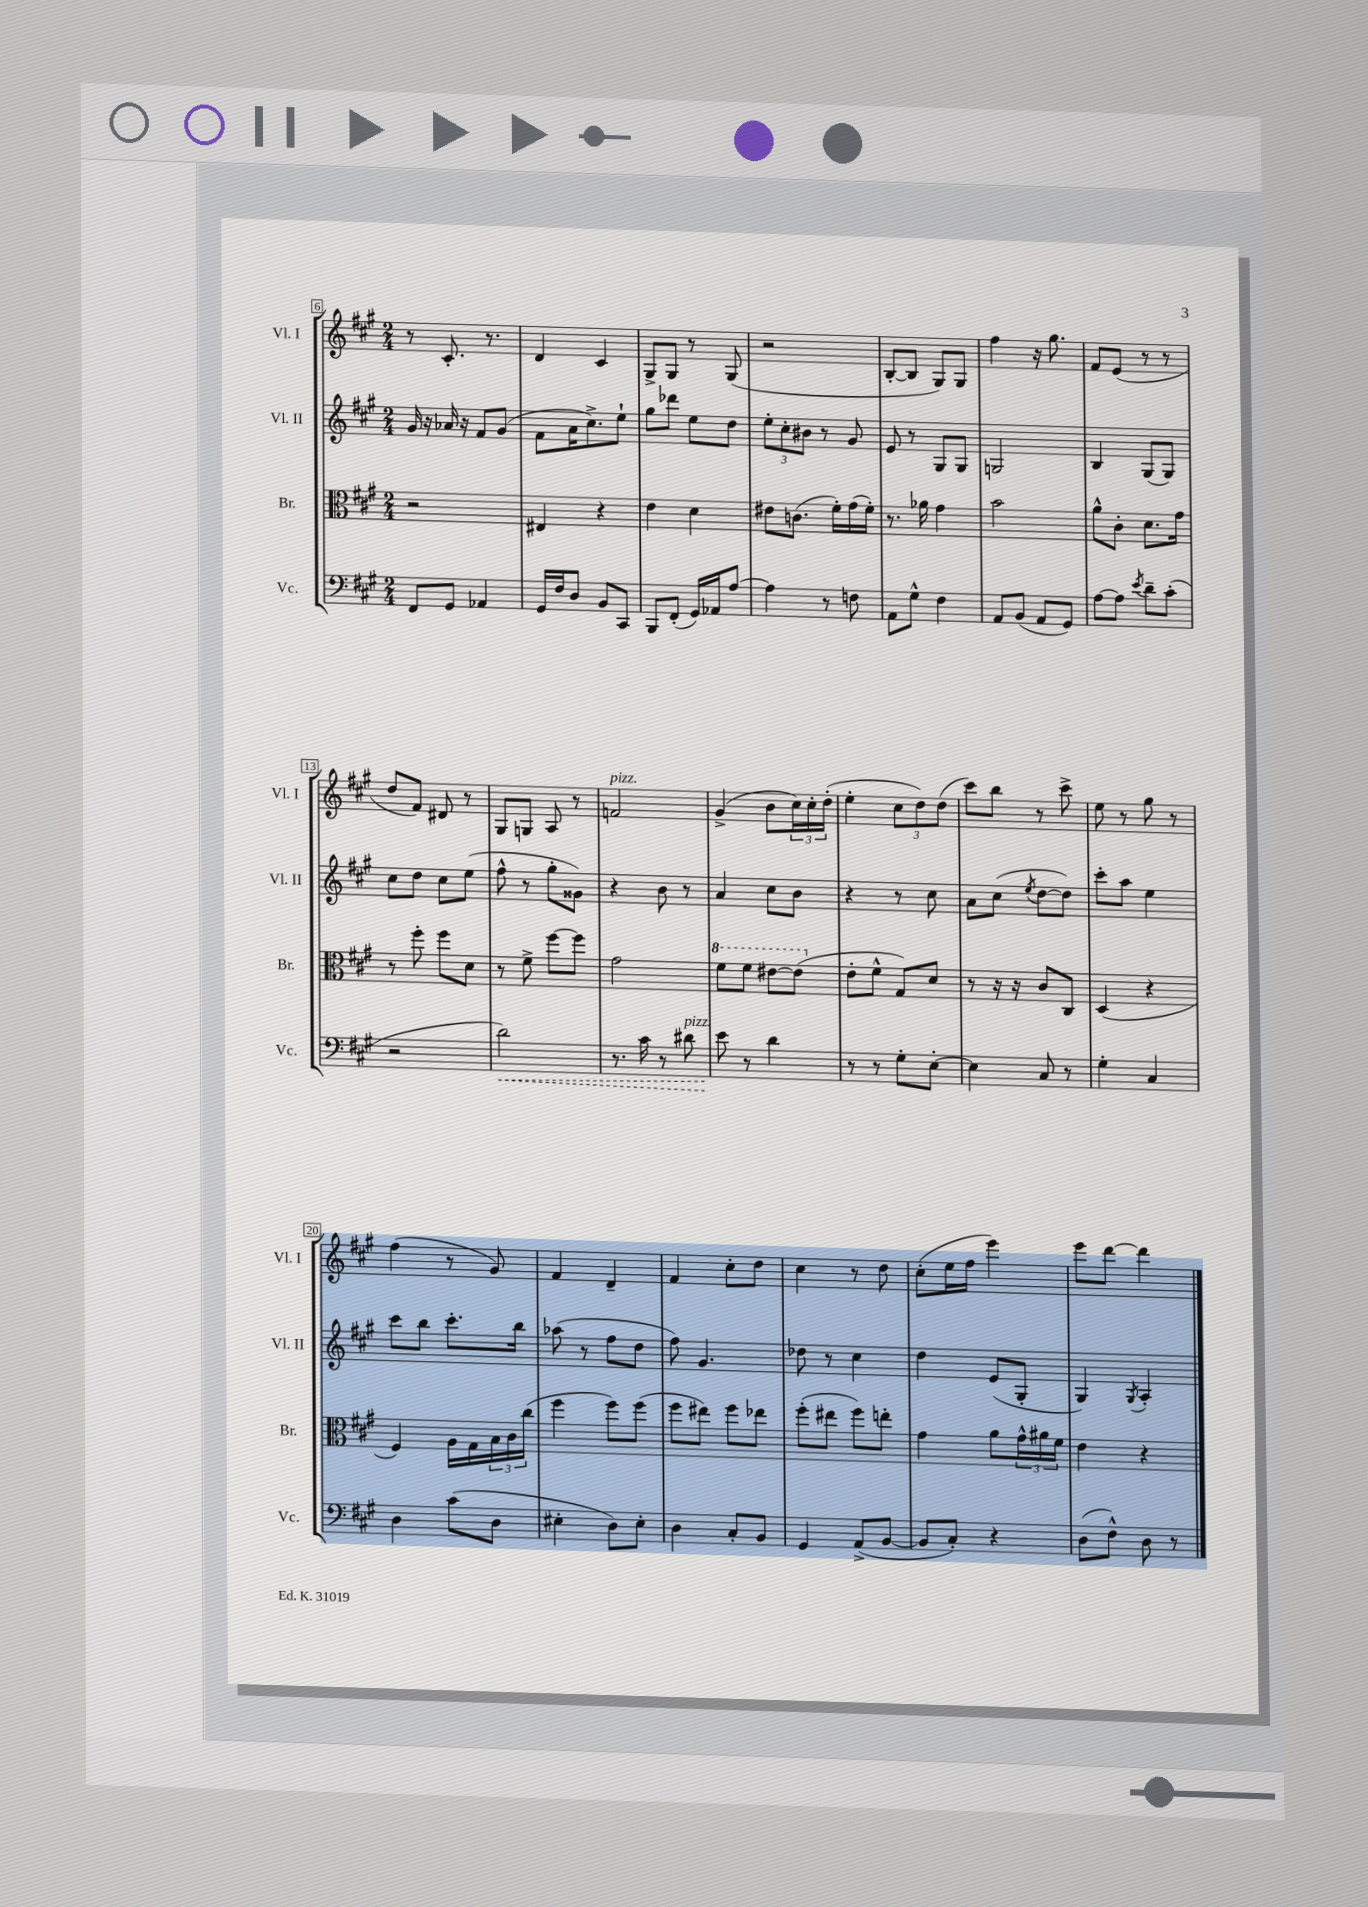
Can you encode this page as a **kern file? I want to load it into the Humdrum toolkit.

**kern	**dynam	**kern	**kern	**kern
*part4	*part4	*part3	*part2	*part1
*staff4	*staff4	*staff3	*staff2	*staff1
*I"Vc.	*	*I"Br.	*I"Vl. II	*I"Vl. I
*I'Vc.	*	*I'Br.	*I'Vl. II	*I'Vl. I
*clefF4	*	*clefC3	*clefG2	*clefG2
*k[f#c#g#]	*	*k[f#c#g#]	*k[f#c#g#]	*k[f#c#g#]
*M2/4	*	*M2/4	*M2/4	*M2/4
=6	=6	=6	=6	=6
8FF#/L	.	2r	16g#/	8r
.	.	.	16r	.
8GG#/J	.	.	16a-X/	8.c#'/
.	.	.	16r	.
4AA-X/	.	.	8f#/L	.
.	.	.	.	8.r
.	.	.	(8g#/J	.
=7	=7	=7	=7	=7
16GG#/LL	.	4E#X/	8f#\L	4d/
16F#/J	.	.	.	.
8D/J	.	.	16a\K	.
.	.	.	8.cc#^\)	.
8BB/L	.	4r	.	4c#/
8CC#/J	.	.	8ee`\J	.
=8	=8	=8	=8	=8
8BBB/L	.	4e\	8gg#\L	8G#^/L
(8FF#'/J	.	.	8ddd-X\J	8G#/J
16GG#/LL)	.	4d\	8ee\L	8r
16AA-X/J	.	.	.	.
[8A/J	.	.	8dd\J	(8G#/
=9	=9	=9	=9	=9
4A\]	.	8e#X\L	12ee'\L	2r
.	.	.	12cc#'\	.
.	.	(8.cn\J	.	.
.	.	.	12b#X\J	.
8r	.	.	8r	.
.	.	16f#'\LL)	.	.
8Fn\	.	(16g#\	8g#/	.
.	.	16f#'\JJ)	.	.
=10	=10	=10	=10	=10
8AA\L	.	8.r	8e/	[8B'/L
8G#^^\J	.	.	8r	8B/J]
.	.	16a-X\	.	.
4F#\	.	4g#\	8G#/L	8G#/L)
.	.	.	8G#/J	8G#/J
=11	=11	=11	=11	=11
8AA/L	.	2b\	2Gn/	4ff#\
(8BB/J	.	.	.	.
8AA/L	.	.	.	16r
.	.	.	.	8.gg#\
8GG#/J)	.	.	.	.
=12	=12	=12	=12	=12
[8A\L	.	8a^^\L	4B/	8f#/L
8A\J]	.	8c#'\J	.	(8e/J
8qe/	.	.	.	.
8d~\L	.	8.d\L	(8G#/L	8r
(8c#'\J	.	.	8G#/J)	8r
.	.	16g#\Jk	.	.
!!LO:LB:g=z
=13	=13	=13	=13	=13
2r	.	8r	8cc#\L	8dd/L
.	.	8ff#'\	8dd\J	8f#/J)
.	.	8ff#\L	8cc#\L	8d#X/
.	.	8d\J	(8ee\J	8r
=14	=14	=14	=14	=14
!	!LO:HP:b	!	!	!
2d\)	<	8r	8ff#^^\	8G#/L
.	.	8f#^\	8r	8Gn/J
.	.	[8ff#\L	8gg#'\L	8A/
.	.	8ff#\J]	8g##X\J)	8r
=15	=15	=15	=15	=15
!	!	!	!	!LO:TX:a:i:t=pizz.
8.r	.	2g#\	4r	2fn/
16c#\	.	.	.	.
8r	.	.	8b\	.
!LO:TX:a:i:t=pizz.	!	!	!	!
8d#X\	.	.	8r	.
=16	=16	=16	=16	=16
*	*	*8va	*	*
8e\	.	8ff#\L	4a/	(4g#^/
8r	[	8ff#\J	.	.
4d\	.	[8ee#X\L	8cc#\L	8b\L
.	.	(8ee#\J]	8b\J	24cc#\L)
.	.	.	.	24cc#'\
.	.	.	.	(24dd'\JJ
=17	=17	=17	=17	=17
*	*	*X8va	*	*
8r	.	8e'\L	4r	4ee'\
8r	.	8f#^^\J	.	.
8G#'\L	.	8G#/L)	8r	12cc#\L
.	.	.	.	12dd\)
[8E'\J	.	8d/J	8cc#\	.
.	.	.	.	(12dd\J
=18	=18	=18	=18	=18
4E\]	.	8r	8a\L	8ccc#\L)
.	.	16r	(8cc#\J	8bb\J
.	.	16r	.	.
.	.	.	8qee/	.
8C#/	.	8c#/L	[8dd\L	8r
8r	.	8C#/J	8dd\J])	8ccc#^\
=19	=19	=19	=19	=19
4G#'\	.	(4D/	8ccc#'\L	8ee\
.	.	.	8aa\J	8r
4C#/	.	4r	4ee\	8gg#\
.	.	.	.	8r
!!LO:LB:g=z
=20	=20	=20	=20	=20
4D\	.	4F#/)	8ccc#\L	(4ff#\
.	.	.	8bb\J	.
(8c#\L	.	16A\LL	8.ccc#'\L	8r
.	.	16G#\	.	.
8D\J	.	24B\	.	8g#/)
.	.	24c#\	.	.
.	.	.	16bb\Jk	.
.	.	(24cc#\JJ	.	.
=21	=21	=21	=21	=21
4E#X'\	.	4ff#\	(8aa-X\	4f#/
.	.	.	8r	.
8D\L)	.	8ff#\L)	8ff#\L	4d~/
8E#'\J	.	(8ff#\J	8dd\J	.
=22	=22	=22	=22	=22
4D\	.	8ff#\L	8ff#\)	4f#/
.	.	8ee#X\J)	4.g#/	.
8C#'/L	.	8ff#\L	.	8cc#'\L
8BB/J	.	8ee-X\J	.	8dd\J
=23	=23	=23	=23	=23
4GG#/	.	(8ff#'\L	8dd-X\	4cc#\
.	.	8ee#X\J	8r	.
(8AA^/L	.	8ff#\L)	4cc#\	8r
[8BB/J	.	8een'\J	.	8dd\
=24	=24	=24	=24	=24
8BB/L]	.	4g#\	4dd\	(8cc#'\L
8C#'/J)	.	.	.	16ee\L
.	.	.	.	16ff#\JJ
4r	.	8a\L	(8e/L	4eee\)
.	.	24g#^^\L	8G#'/J	.
.	.	24a#X\	.	.
.	.	24f#\JJ	.	.
=25	=25	=25	=25	=25
(8D\L	.	4e\	4G#/)	8eee\L
8F#^^\J)	.	.	.	[8ddd\J
.	.	.	8qG#/	.
8D\	.	4r	4A'/	4ddd\]
8r	.	.	.	.
==	==	==	==	==
*-	*-	*-	*-	*-
